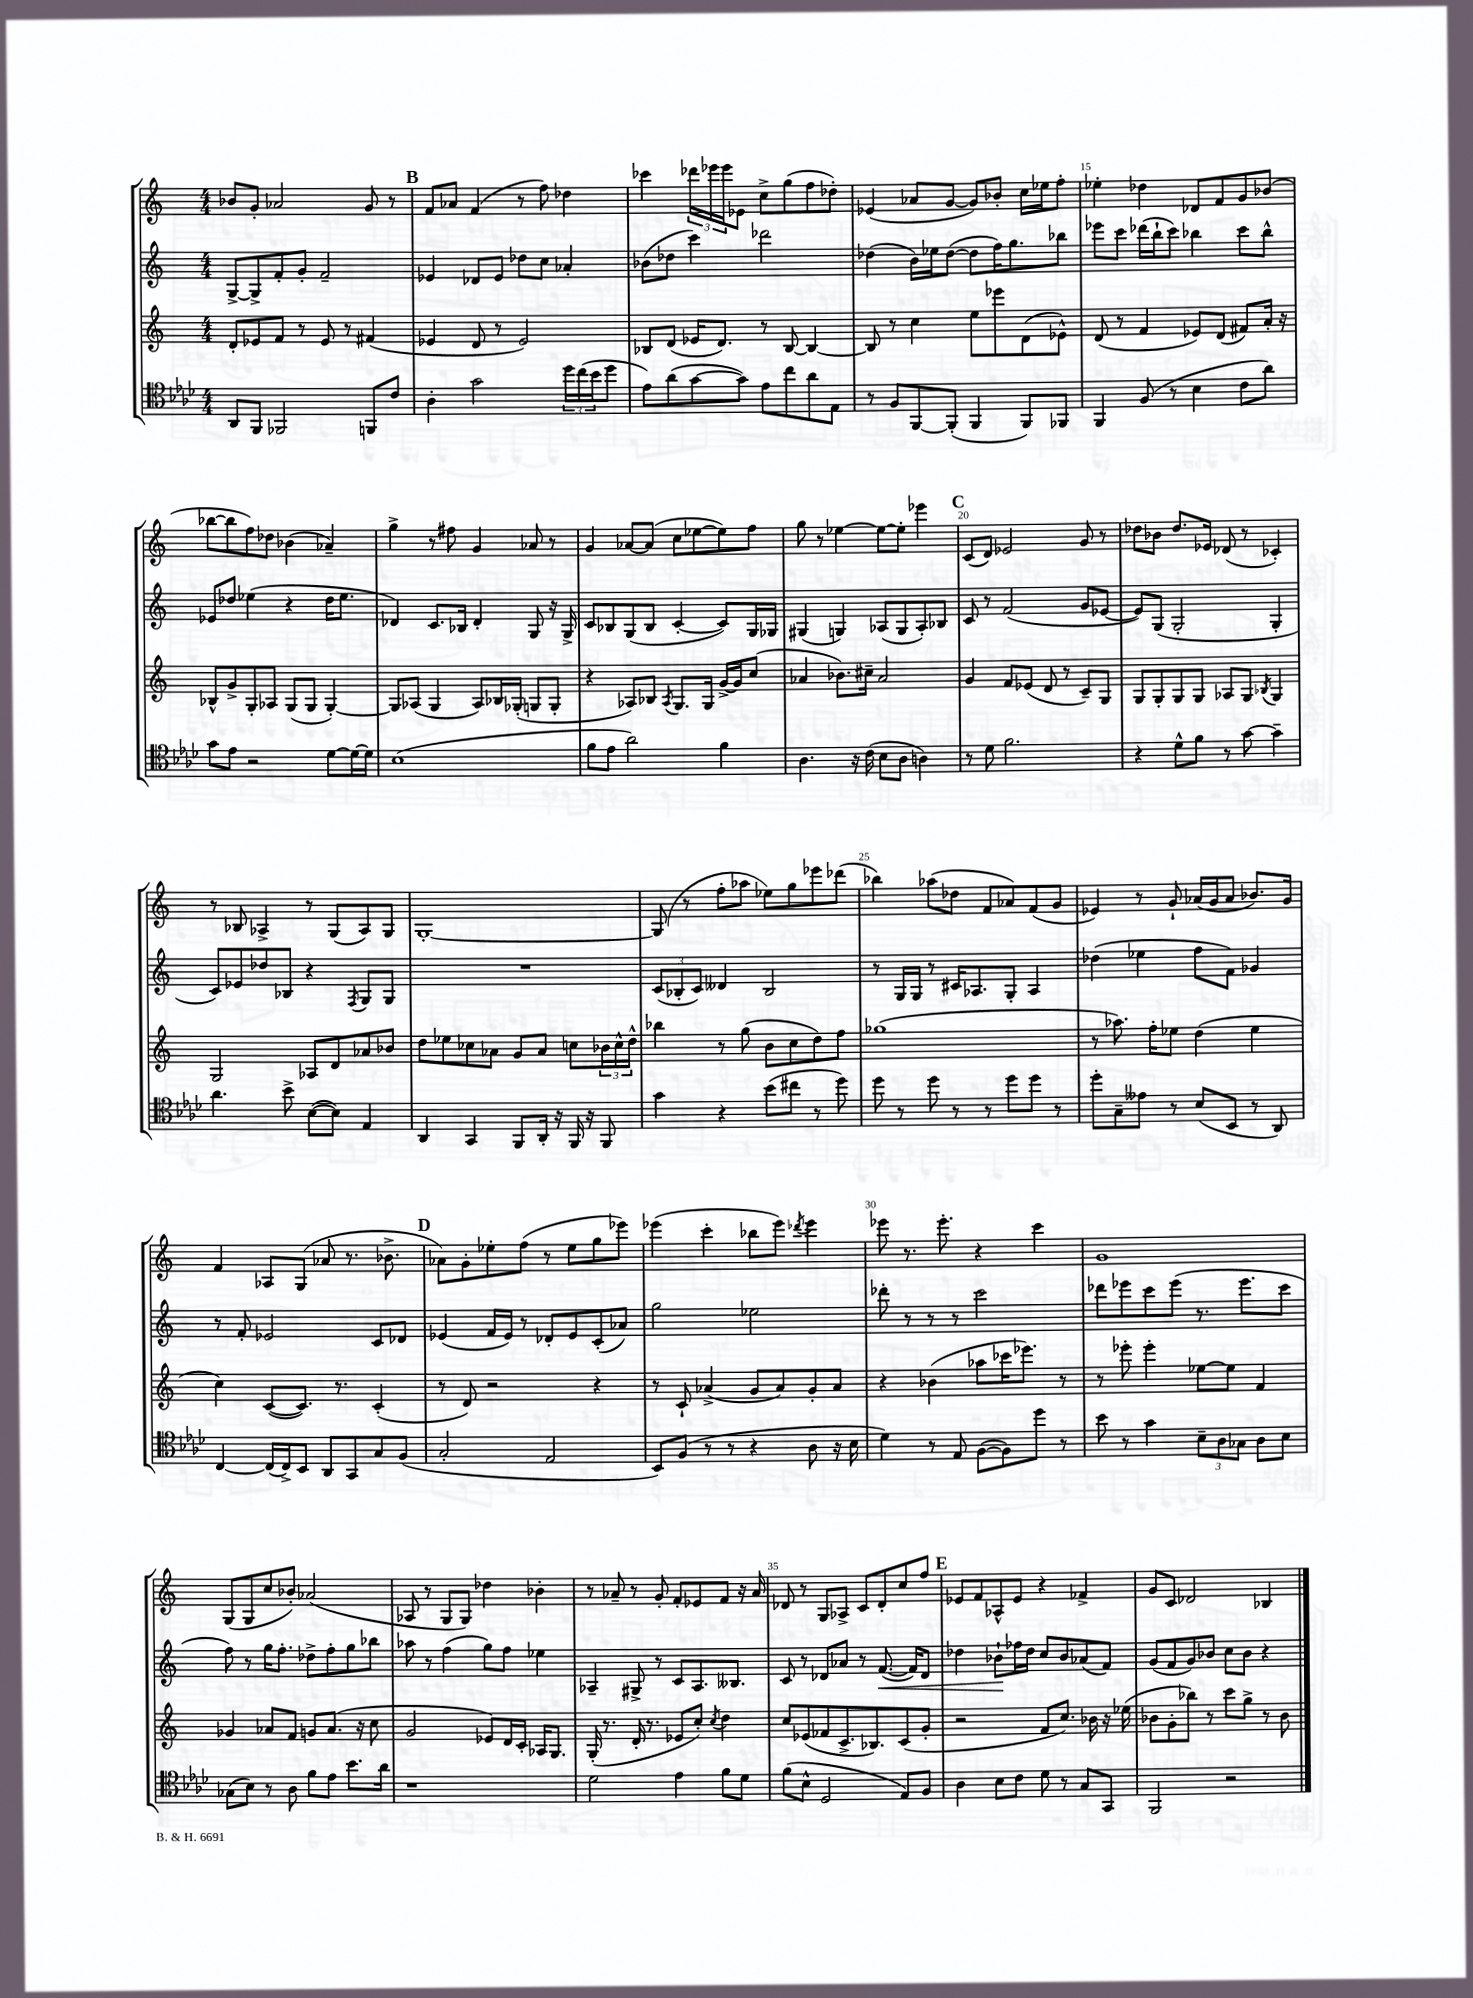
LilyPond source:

<<
\new StaffGroup <<
\new Staff = "s0" {
    \clef treble \key c \major \numericTimeSignature \time 4/4
    bes'8 g'8-. aes'2 g'8 r8 |
    \mark \markup { \bold "B" } f'8 aes'8 f'4( r8 f''8) des''4 |
    ces'''4 \tuplet 3/2 { des'''16 ees'''16 ees'''16 } ees'8 c''8-> g''8( f''8 des''8-.) |
    ees'4( aes'8 g'8~ g'8) bes'8-. c''16 ees''16 f''8-. |
    ees''4-. des''4 des'8 f'8 g'8 bes'8( |
    bes''8~ bes''8 f''8) des''8 bes'4( aes'4--) |
    g''4-> r8 fis''8 g'4 aes'8 r8 |
    g'4 aes'8~ aes'8( c''8 ees''8~ ees''8) f''8 |
    g''8 r8 ees''4~ ees''8~ ees''8-. ees'''4 |
    \mark \markup { \bold "C" } c'8( d'8) ees'2 g'8 r8 |
    des''8 bes'8 des''8. ees'16 des'8( r8 ces'4-.) |
    r8 bes8 aes4-> r8 g8( aes8) g8 |
    g1~-. |
    g8( r8 f''8-. aes''8 ees''8) g''8 ees'''8 des'''8( |
    bes''4) aes''8( des''8 f'8 aes'8) f'8( g'8 |
    ees'4) r8 g'8-! aes'16( g'16 aes'8 bes'8.) g'16 |
    f'4 aes8 g8( aes'8 r8. bes'8.-> |
    \mark \markup { \bold "D" } aes'8) g'8-. ees''8-. f''8( r8 ees''8 g''8 ees'''8) |
    ees'''4( c'''4-. bes''8 ees'''8) \acciaccatura { des'''8 } ees'''4 |
    ees'''8 r8. ees'''8.-. r4 c'''4 |
    g'1 |
    g8( g8 c''8 bes'8-.) aes'2( |
    aes8 r8 g8 g8) des''4 bes'4-. |
    r8 aes'8-- r8 g'8-. f'8-. ees'8 f'8 r16 aes'16 |
    des'8 r8 g8 aes8-> c'8 des'8-. c''8 f''8 |
    \mark \markup { \bold "E" } ees'8 f'8 aes8-^ ees'8 r4 fes'4-> |
    g'8 c'8 des'2 bes4 \bar "|." |
}
\new Staff = "s1" {
    \clef treble \key c \major \numericTimeSignature \time 4/4
    g8~-> g8-> f'8-. g'8-. f'2-- |
    \mark \markup { \bold "B" } ees'4 des'8 ees'8 des''8 c''8 aes'4-. |
    bes'8( des''8 c'''4) des'''2 |
    des''4( b'16) ees''16 des''8~( des''8 f''16) g''8. bes''8 |
    ees'''8 c'''8 des'''16( b''16-! c'''8) bes''4 c'''8 bes''8-^ |
    ees'8 des''8 ees''4( r4 des''16 ees''8. |
    des'4) c'8. bes16 des'4-. g8 r16 g16-> |
    c'8 bes8 g8( bes8 c'4~-. c'8) g16 ges16 |
    gis4( g4) aes8( g8 aes8-.) bes8 |
    \mark \markup { \bold "C" } c'8 r8 f'2( g'8 ees'8~ |
    ees'8) g8( g2-. g4-. |
    c'8) ees'8 des''8 bes8 r4 \acciaccatura { f8 } g8 g8 |
    R1 |
    \tuplet 3/2 { c'8( bes8-. c'8) } deses'4 bes2 |
    r8 g16 g16 r8 cis'16 aes8. g8-. aes4 |
    des''4( ees''4 f''8 f'8) ges'4 |
    r8 f'8-. ees'2 c'8 des'8 |
    \mark \markup { \bold "D" } ees'4( f'16 ees'16) r8 des'8-. ees'8 c'8-.( aes'8) |
    g''2 ees''2 |
    des'''8-. r8 r8 r8 c'''2 |
    des'''8 ees'''8 c'''8 ees'''8( r8. ees'''8. c'''8 |
    f''8) r8 g''16 f''8.-. des''8-> f''8-. g''8 bes''8 |
    aes''8 r8 f''4( g''8) f''8 ees''4 |
    aes4-- gis8-> r8 c'8 aes8. beses8. |
    c'8 r8 des'8 aes'8 r8 f'8.~\<( f'16) des'8 |
    \mark \markup { \bold "E" } des''4 bes'8-!\! fes''16 des''16 c''8 bes'8 aes'8( f'8) |
    g'8( f'8 g'8) bes'8 c''8 bes'8 r4 \bar "|." |
}
\new Staff = "s2" {
    \clef treble \key c \major \numericTimeSignature \time 4/4
    d'8-. ees'8 f'8 r8 ees'8 r8 fis'4( |
    \mark \markup { \bold "B" } ees'4 d'8 r8 ees'2) |
    bes8 d'8( ees'16 d'8.) r8 bes8~ bes4~ |
    bes8 r8 c''4 e''8 ees'''8 d'8( ees'8-^) |
    d'8( r8 f'4 ees'8) d'8( fis'8) a'16-. r16 |
    bes8-^ g'8-> g8-. aes8 g8( g8 g4~-.) |
    g8 aes8( g4 aes8) bes16 ges16-.( g8 g8-. |
    r4 aes8) bes8 \acciaccatura { aes8 } g8. g16 g'16~-> g'16 c''8( |
    aes'4 bes'8.) cis''16-- aes'2 |
    \mark \markup { \bold "C" } g'4 f'8 ees'8( d'8 r8 c'8--) g8 |
    g8 g8-. g8 g8 aes8 g8 \acciaccatura { bes8 } g4 |
    g2 aes8 d'8 aes'8 bes'8 |
    d''8 ees''8 ces''8 aes'8 g'8 aes'8 c''8 \tuplet 3/2 { bes'16 c''16-^ d''16-^ } |
    bes''4 r8 g''8( b'8 c''8 d''8) f''8 |
    ges''1( |
    r8 aes''8.) f''16-. ees''8 d''4( ees''4 |
    c''4) c'8~( c'8.) r8. c'4-.( |
    \mark \markup { \bold "D" } r8 d'8) r2 r4 |
    r8 c'8-! aes'4->( g'8 aes'8) g'8-. aes'8 |
    r4 bes'4( aes''8 ces'''16 ees'''8.) r8 |
    r8 ees'''8-. ees'''4-. ees''8~ ees''8 f'4 |
    ges'4 aes'8 f'8 g'8 aes'8.( r16 c''8 |
    g'2 ees'8) d'16 c'16-. aes16 g8. |
    g16-.( r8. d'16-. r8. ees'8 c''8-.) \acciaccatura { c''8 } d''4 |
    c''8 ees'8( fes'8 c'8.-> bes8.) c'8( g'8-. |
    \mark \markup { \bold "E" } r2 f'8 c''8.) bes'16 r16 ees''16( |
    bes'8 g'8-. bes''8) r8 c'''8 g''8-> r8 bes'8 \bar "|." |
}
\new Staff = "s3" {
    \clef tenor \key aes \major \numericTimeSignature \time 4/4
    aes,8 f,8 fes,2 f,8 c'8 |
    \mark \markup { \bold "B" } aes4-. g'2 \tuplet 3/2 { des''16 c''16( bes'16 } des''8 |
    ees'8) aes'8( g'8~ g'8) ees'8 c''8 aes'8 ees8 |
    r8 f8 f,8~ f,8-.( f,4 f,8) fes,8 |
    f,4 f8( r8 bes4 c'8 aes'8) |
    g'8 ees'8 r2 des'8~ des'16~ des'16 |
    bes1( |
    f'8 ees'8 aes'2) f'4 |
    aes4. r16 c'16( bes8 aes8 a4) |
    \mark \markup { \bold "C" } r8 des'8 f'2. |
    r4 des'8-^ f'8 r8 g'8~ g'4-- |
    aes'4. bes'8-> bes8~( bes8) ees4 |
    aes,4 g,4 f,8 aes,16-. r16 f,16 r16 f,8 |
    g'4 r4 bes'8( cis''8 r8 des''8) |
    des''8 r8 des''8 r8 r8 des''8 des''8 r8 |
    des''8-. g8-- eeses'8 r8 bes8( bes,8 r8 aes,8) |
    c4~ c16( c16->) bes,8 aes,8 g,8 g8 f8( |
    \mark \markup { \bold "D" } g2-. ees2 |
    bes,8) f8( r8 r8 r4 aes8 r16 bes16 |
    des'4) r8 ees8 f8~( f8) des''8 r8 |
    bes'8 r8 g'4 \tuplet 3/2 { bes8-- aes8 ges8 } aes8 bes8 |
    ges8( bes8) r8 aes8 f'8 ees'8 bes'8. aes'16 |
    r1 |
    des'2 ees'4 f'8 des'8 |
    f'8( bes8-^ des2 ees8) f8 |
    \mark \markup { \bold "E" } aes4 bes8 c'8 des'8 r8 g8 g,8 |
    f,2 r2 \bar "|." |
}
>>
>>
\layout { \context { \Score currentBarNumber = #11 \override BarNumber.break-visibility = ##(#f #t #t) barNumberVisibility = #(every-nth-bar-number-visible 5) } }
